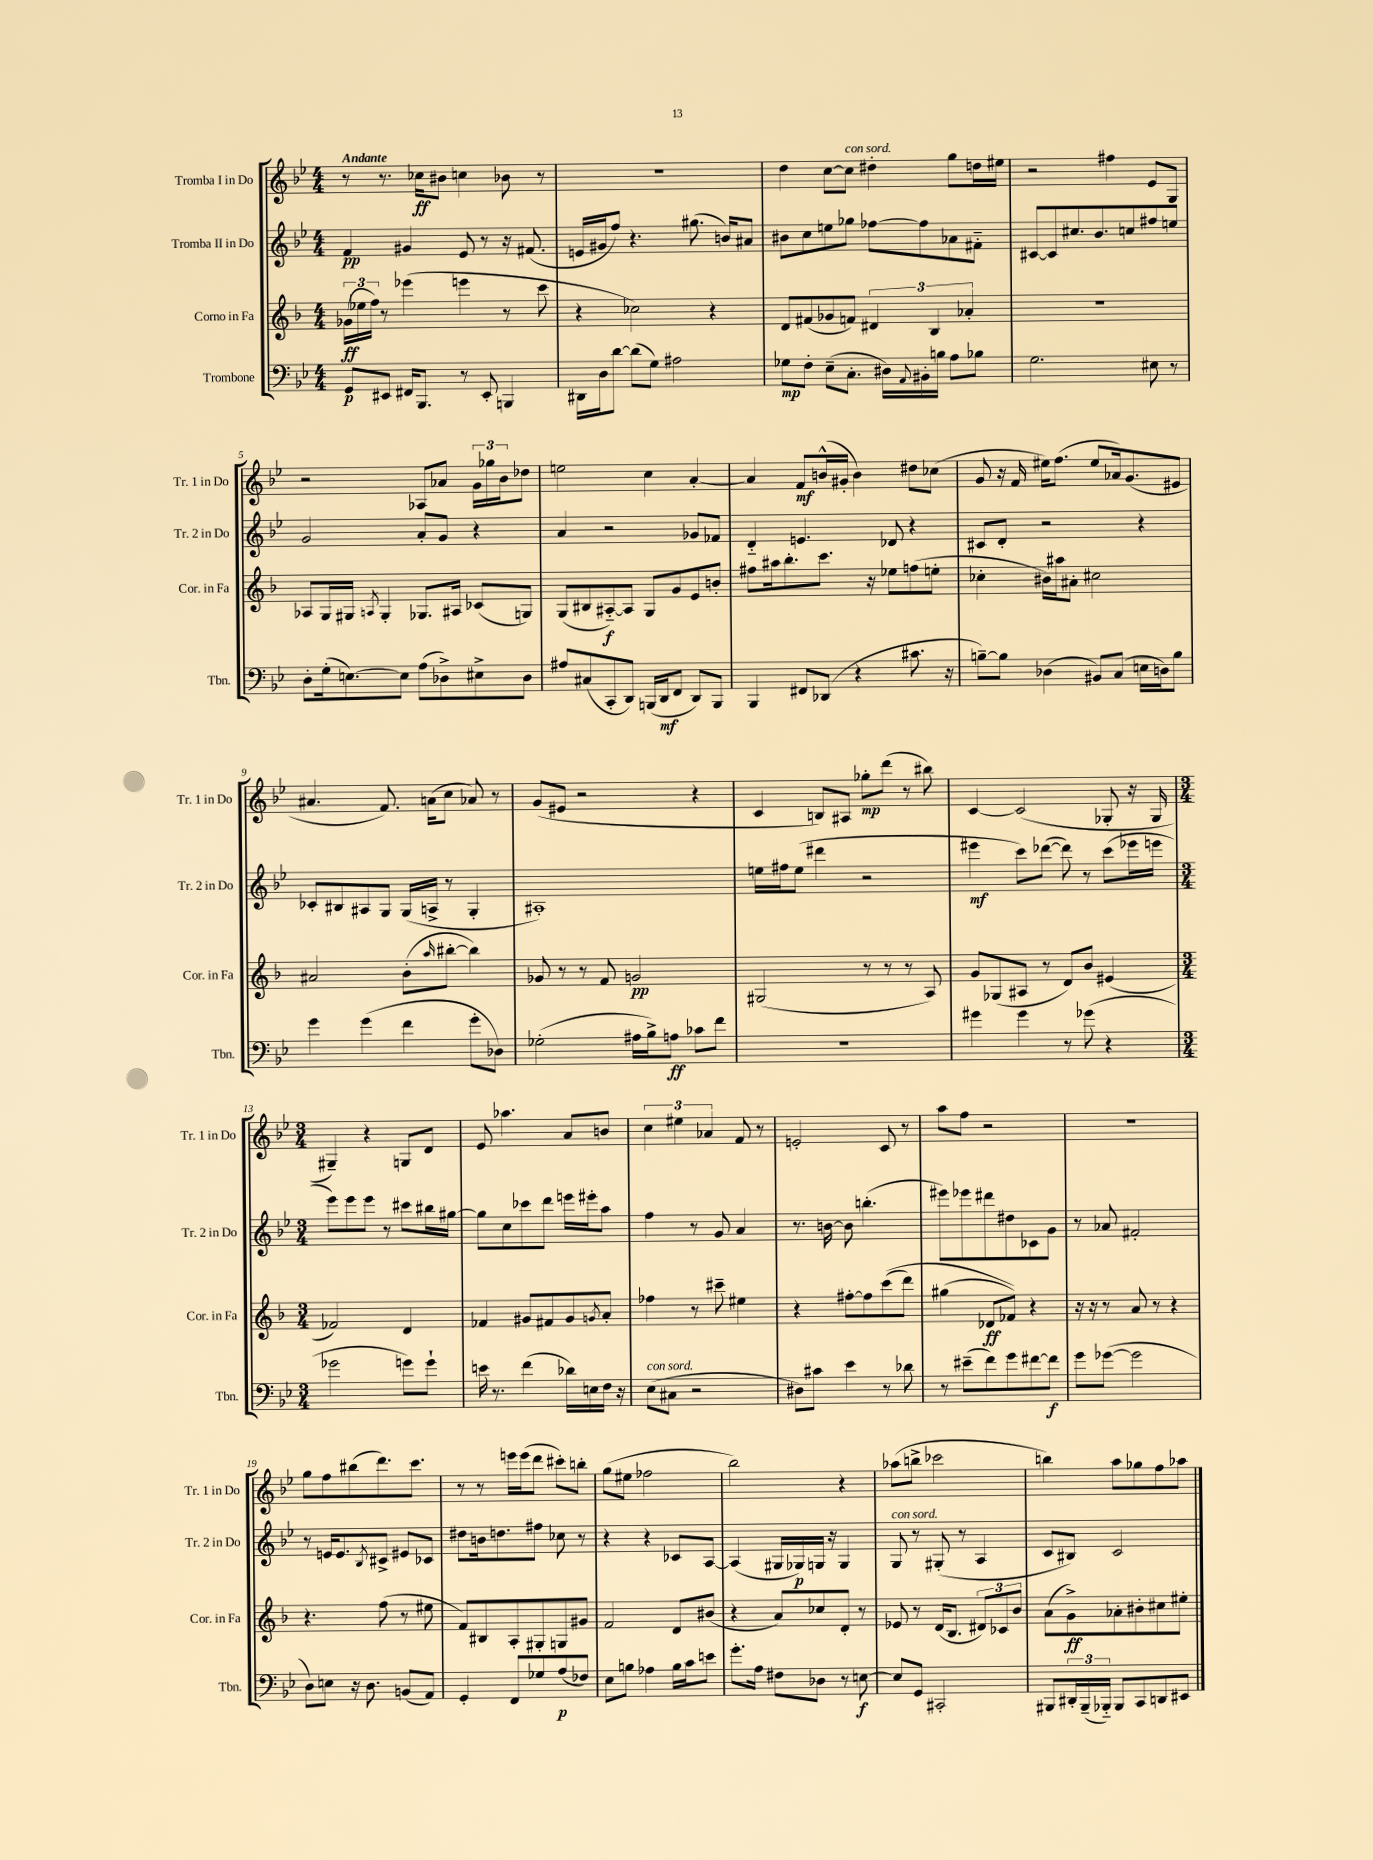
<<
\new StaffGroup <<
\new Staff = "s0" \with { instrumentName = "Tromba I in Do" shortInstrumentName = "Tr. 1 in Do" } {
    \clef treble \key bes \major \numericTimeSignature \time 4/4 \tempo "Andante"
    r8 r8. ces''16\ff bis'8 c''4 bes'8 r8 |
    r1 |
    d''4 c''8~ c''8^\markup { \italic "con sord." } dis''4-. g''8 d''16 eis''16 |
    r2 fis''4 ees'8 g8 |
    r2 aes8 aes'8 \tuplet 3/2 { g'16 ges''16 bes'16 } des''8 |
    e''2 c''4 a'4~-. |
    a'4 f'8\mf b'16-^( gis'16-. b'4) dis''8 ces''8( |
    g'8 r16 f'16 eis''16) f''8.( eis''8 aes'16) g'8.( eis'8 |
    ais'4. f'8.) a'16( c''8 aes'8) r8 |
    g'8( eis'8 r2 r4 |
    c'4 b8) ais8 ges''8-.\mp d'''8( r8 bis''8) |
    c'4~ c'2( ges8-. r16 ges16 |
    \numericTimeSignature \time 3/4 gis4--) r4 g8 d'8 |
    ees'8 aes''4. a'8 b'8 |
    \tuplet 3/2 { c''4 eis''4 aes'4 } f'8 r8 |
    e'2-. c'8 r8 |
    a''8 f''8 r2 |
    R2. |
    g''8 f''8 bis''8( d'''8.) c'''8. |
    r8 r8 e'''16 e'''16( d'''8 cis'''8-.) b''8-. |
    g''8( eis''8 fes''2 |
    bes''2) r4 |
    aes''8( b''8-> ces'''2 |
    b''4) a''8 ges''8 f''8 aes''8 \bar "|." |
}
\new Staff = "s1" \with { instrumentName = "Tromba II in Do" shortInstrumentName = "Tr. 2 in Do" } {
    \clef treble \key bes \major \numericTimeSignature \time 4/4
    f'4\pp gis'4 ees'8 r8 r16 fis'8.( |
    e'16 gis'16 f''8) r4. gis''8.( b'16) ais'8 |
    bis'8 c''8 e''8 ges''8 fes''8~ fes''8 aes'8 fis'8-_ |
    cis'8~ cis'8 cis''8. bes'8. c''8 fis''8 e''8 |
    g'2 a'8-. g'8 r4 |
    a'4 r2 ges'8 fes'8 |
    d'4-_ e'4. des'8 r4 |
    cis'8 d'8-. r2 r4 |
    ces'8-. bis8 ais8 g8 g16( a16-> r8 g4-. |
    ais1-.) |
    e''16 fis''16 e''8( dis'''4 r2 |
    eis'''4\mf c'''8) des'''8~( des'''8) r8 c'''8( ees'''16 e'''16 |
    \numericTimeSignature \time 3/4 ees'''8) ees'''8 ees'''8 r8 cis'''8 bis''16 gis''16~ |
    gis''8 c''8 ces'''8 d'''8 e'''16 eis'''16-. a''8 |
    f''4 r8 g'8 a'4 |
    r8. b'16~ b'8 b''4.-.( |
    eis'''8) ees'''8 dis'''8 dis''8 ces'8 g'8 |
    r8 aes'8 fis'2-. |
    r8 e'16 e'8. \acciaccatura { bes8 } cis'8-> eis'8 ces'8 |
    dis''8 b'16 d''8. fis''8 ces''8 r8 |
    r4 r4 ces'8 a8~ |
    a4( gis16 ges16\p) g16 r16 g4 |
    g8^\markup { \italic "con sord." } r8 gis8-.( r8 a4 |
    c'8 bis8) c'2 \bar "|." |
}
\new Staff = "s2" \with { instrumentName = "Corno in Fa" shortInstrumentName = "Cor. in Fa" } {
    \clef treble \key f \major \numericTimeSignature \time 4/4
    \tuplet 3/2 { ges'16\ff( ees''16 f''16) } r8 ees'''4( e'''4 r8 c'''8 |
    r4 ces''2) r4 |
    d'8 fis'8( ges'8 f'8) \tuplet 3/2 { dis'4 bes4 aes'4-. } |
    R1 |
    aes8 g16 gis16 \acciaccatura { a8 } gis4-. ges8. ais16 ces'8( g8) |
    g8( bis8 ais8~-_\f) ais8 g8 g'8 e'8 b'8-. |
    fis''8 ais''16 bes''8.-. c'''8. r16 ees''8 f''8( e''8-. |
    ces''4-. bis'16) ais''16 ais'8-. cis''2 |
    ais'2 bes'8-.( \grace { a''16 } bis''8~-. bis''4) |
    ges'8 r8 r8 f'8 g'2\pp |
    gis2( r8 r8 r8 a8) |
    g'8 ges8( ais8 r8 d'8) bes'8 eis'4( |
    \numericTimeSignature \time 3/4 fes'2) d'4 |
    fes'4 gis'8 fis'8 gis'8 \acciaccatura { g'8 } a'8-. |
    fes''4 r8 cis'''8-- eis''4 |
    r4 fis''8~-. fis''8 c'''8(\( d'''8) |
    gis''4( des'8\ff fes'8)\) r4 |
    r16 r16 r8 a'8 r8 r4 |
    r4. f''8( r8 eis''8 |
    f'8) bis8 a8-. gis8-. g8 gis'8 |
    f'2 d'8 bis'8( |
    r4 a'8) ces''8 d'8-. r8 |
    ees'8 r8 d'16( bes8. \tuplet 3/2 { dis'8) ces'8 bes'8 } |
    a'8( g'8->\ff) aes'8-. bis'8-. cis''8 eis''8-. \bar "|." |
}
\new Staff = "s3" \with { instrumentName = "Trombone" shortInstrumentName = "Tbn." } {
    \clef bass \key bes \major \numericTimeSignature \time 4/4
    g,8\p eis,8 fis,16 bes,,8. r8 eis,8-. b,,4 |
    dis,16 d16 d'8~ d'8( g8) ais2 |
    ges8\mp f8-. ees8--( c8.-. dis16) \appoggiatura { a,8 } bis,16-. b16 a8 bes8 |
    g2. eis8 r8 |
    d8-. g16-.( e8.~) e8 a8( des8->) eis8-> des8 |
    ais8 cis8( c,8-. d,8) b,,16( d,16\mf f,8 d,8) b,,8 |
    bes,,4 fis,8 des,8( r4 cis'8. r16 |
    b8~--) b8 des4( bis,8) c8( e16 d16) b8 |
    g'4 g'4( f'4 g'8-. des8) |
    ges2-.( ais16 bes16->) a8\ff ces'8 f'8 |
    R1 |
    gis'4 gis'4 r8 ges'8( r4 |
    \numericTimeSignature \time 3/4 ges'2 g'8) g'8-! |
    e'16 r8. f'4( des'16) e16 f16 r16 |
    ees8^\markup { \italic "con sord." }( cis8 r2 |
    dis8) cis'8 ees'4 r8 des'8 |
    r8 eis'8--( f'8) g'8 fis'8~ fis'8\f |
    g'8 ges'8~( ges'2 |
    d8) e8 r16 d8. b,8( a,8) |
    g,4-. f,8 ges8 a8\p( fes8) |
    ees8 b8 aes4 b16 c'16 e'8 |
    g'8.-. a16 fis8 des8 r8 e8~\f |
    e8 g,8 cis,2-. |
    bis,,8 \tuplet 3/2 { dis,16-. bis,,16--( bes,,16-_) } bes,,8 c,8 d,8 eis,8 \bar "|." |
}
>>
>>
